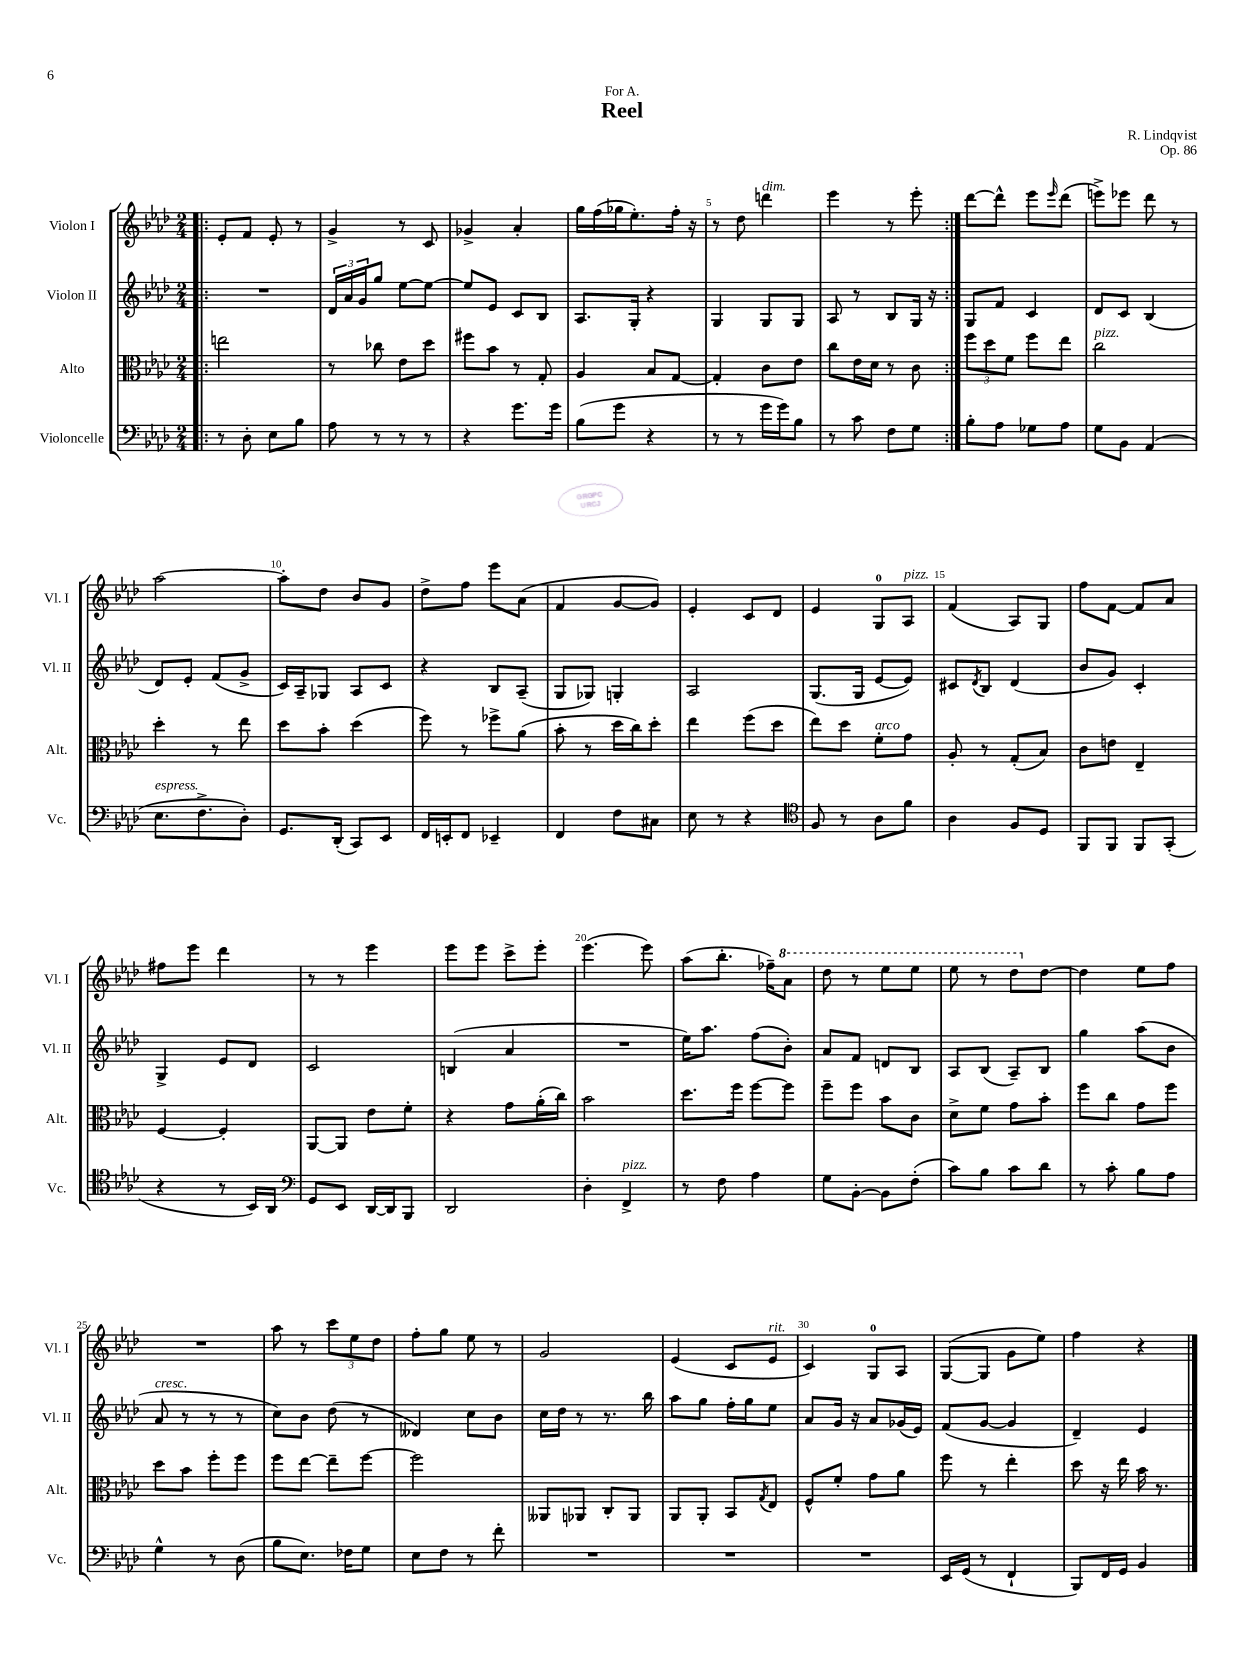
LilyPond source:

\header { title = "Reel" composer = "R. Lindqvist" dedication = "For A." opus = "Op. 86" }
<<
\new StaffGroup <<
\new Staff = "s0" \with { instrumentName = "Violon I" shortInstrumentName = "Vl. I" } {
    \clef treble \key aes \major \numericTimeSignature \time 2/4
    \repeat volta 2 { \bar ".|:" ees'8-. f'8 ees'8-. r8 |
    g'4-> r8 c'8 |
    ges'4-> aes'4-. |
    g''16 f''16( ges''16 ees''8.-.) f''16-. r16 |
    r8 des''8 d'''4^\markup { \italic "dim." } |
    ees'''4 r8 ees'''8-. | }
    des'''8~ des'''8-^ ees'''8 \grace { ees'''16 } des'''8( |
    e'''8->) ees'''8 des'''8 r8 |
    aes''2~ |
    aes''8-. des''8 bes'8 g'8 |
    des''8-> f''8 ees'''8 aes'8( |
    f'4 g'8~ g'8) |
    ees'4-. c'8 des'8 |
    ees'4 g8-0 aes8^\markup { \italic "pizz." } |
    f'4( aes8) g8 |
    f''8 f'8~ f'8 aes'8 |
    fis''8 ees'''8 des'''4 |
    r8 r8 ees'''4 |
    ees'''8 ees'''8 c'''8-> ees'''8-. |
    ees'''4.( ees'''8) |
    aes''8( bes''8.-. fes''16--) \ottava #1 aes''8 |
    des'''8 r8 ees'''8 ees'''8 |
    ees'''8 r8 des'''8 \ottava #0 des''8~ |
    des''4 ees''8 f''8 |
    R2 |
    aes''8 r8 \tuplet 3/2 { c'''8 ees''8 des''8 } |
    f''8-. g''8 ees''8 r8 |
    g'2 |
    ees'4( c'8 ees'8^\markup { \italic "rit." } |
    c'4) g8-0 aes8 |
    g8~( g8 g'8 ees''8) |
    f''4 r4 \bar "|." |
}
\new Staff = "s1" \with { instrumentName = "Violon II" shortInstrumentName = "Vl. II" } {
    \clef treble \key aes \major \numericTimeSignature \time 2/4
    \repeat volta 2 { \bar ".|:" R2 |
    \tuplet 3/2 { des'16 aes'16 g'16 } g''8 ees''8~ ees''8~ |
    ees''8 ees'8 c'8 bes8 |
    aes8. g16-. r4 |
    g4 g8 g8 |
    aes8 r8 bes8 g16 r16 | }
    g8 f'8 c'4 |
    des'8 c'8 bes4( |
    des'8) ees'8-. f'8( g'8-> |
    c'16) aes16-- ges8 aes8 c'8 |
    r4 bes8 aes8--( |
    g8 ges8) g4-. |
    aes2 |
    g8.( g16 ees'8~ ees'8) |
    cis'8 \acciaccatura { des'8 } bes8 des'4( |
    bes'8 g'8) c'4-. |
    g4-> ees'8 des'8 |
    c'2 |
    b4( aes'4 |
    R2 |
    ees''16) aes''8. f''8( bes'8-.) |
    aes'8 f'8 d'8 bes8 |
    aes8 bes8( aes8--) bes8 |
    g''4 aes''8( bes'8 |
    aes'8^\markup { \italic "cresc." } r8 r8 r8 |
    c''8) bes'8 des''8( r8 |
    deses'4) c''8 bes'8 |
    c''16 des''16 r8 r8. bes''16 |
    aes''8 g''8 f''16-. g''16 ees''8 |
    aes'8 g'16 r16 aes'8 ges'16( ees'16) |
    f'8( g'8~ g'4 |
    des'4--) ees'4 \bar "|." |
}
\new Staff = "s2" \with { instrumentName = "Alto" shortInstrumentName = "Alt." } {
    \clef alto \key aes \major \numericTimeSignature \time 2/4
    \repeat volta 2 { \bar ".|:" e''2 |
    r8 ces''8 ees'8 des''8 |
    fis''8 bes'8 r8 g8-. |
    aes4 bes8 g8~ |
    g4-. c'8 ees'8 |
    c''8 ees'16 des'16 r8 c'8 | }
    \tuplet 3/2 { f''8 des''8 f'8 } f''8 ees''8 |
    c''2^\markup { \italic "pizz." } |
    des''4-. r8 ees''8 |
    des''8 bes'8-. des''4( |
    f''8) r8 fes''8-> aes'8( |
    bes'8-. r8 des''16 c''16) des''8-. |
    ees''4 f''8( des''8 |
    ees''8) des''8 f'8-.^\markup { \italic "arco" } g'8 |
    aes8-. r8 g8-.( bes8) |
    c'8 e'8 ees4-- |
    f4~ f4-. |
    aes,8~ aes,8 ees'8 f'8-. |
    r4 g'8 aes'16-.( c''16) |
    bes'2 |
    des''8. f''16 f''8~ f''8 |
    f''8-- f''8 bes'8 c'8 |
    des'8-> f'8 g'8 bes'8-. |
    f''8 c''8 g'8 f''8 |
    des''8 bes'8 f''8-. f''8 |
    f''8 ees''8~ ees''8-- f''8~ |
    f''2 |
    aeses,8 aes,8 c8-. aes,8 |
    aes,8 aes,8-. bes,8 \acciaccatura { g8 } ees8 |
    f8-^ f'8-. g'8 aes'8 |
    f''8 r8 ees''4-. |
    des''8 r16 ees''16 bes'16 r8. \bar "|." |
}
\new Staff = "s3" \with { instrumentName = "Violoncelle" shortInstrumentName = "Vc." } {
    \clef bass \key aes \major \numericTimeSignature \time 2/4
    \repeat volta 2 { \bar ".|:" r8 des8-. ees8 bes8 |
    aes8 r8 r8 r8 |
    r4 g'8. g'16 |
    bes8( g'8 r4 |
    r8 r8 g'16 g'16) bes8 |
    r8 c'8 f8 g8 | }
    bes8-. aes8 ges8 aes8 |
    g8 bes,8 aes,4( |
    ees8.^\markup { \italic "espress." } f8.-> des8-.) |
    g,8. des,16-.( c,8) ees,8 |
    f,16 e,16-. f,8 ees,4-- |
    f,4 f8 cis8 |
    ees8 r8 r4 |
    \clef tenor f8 r8 aes8 f'8 |
    aes4 f8 des8 |
    f,8 f,8 f,8 g,8-.( |
    r4 r8 bes,16) aes,16 |
    \clef bass g,8 ees,8 des,16~ des,16 bes,,8 |
    des,2 |
    des4-. f,4->^\markup { \italic "pizz." } |
    r8 f8 aes4 |
    g8 bes,8~-. bes,8 f8-.( |
    c'8) bes8 c'8 des'8 |
    r8 c'8-. bes8 aes8 |
    g4-^ r8 des8( |
    bes8 ees8.) fes16 g8 |
    ees8 f8 r8 f'8-. |
    R2 |
    R2 |
    R2 |
    ees,16 g,16( r8 f,4-! |
    bes,,8) f,16 g,16 bes,4 \bar "|." |
}
>>
>>
\layout { \context { \Score \override BarNumber.break-visibility = ##(#f #t #t) barNumberVisibility = #(every-nth-bar-number-visible 5) } }
